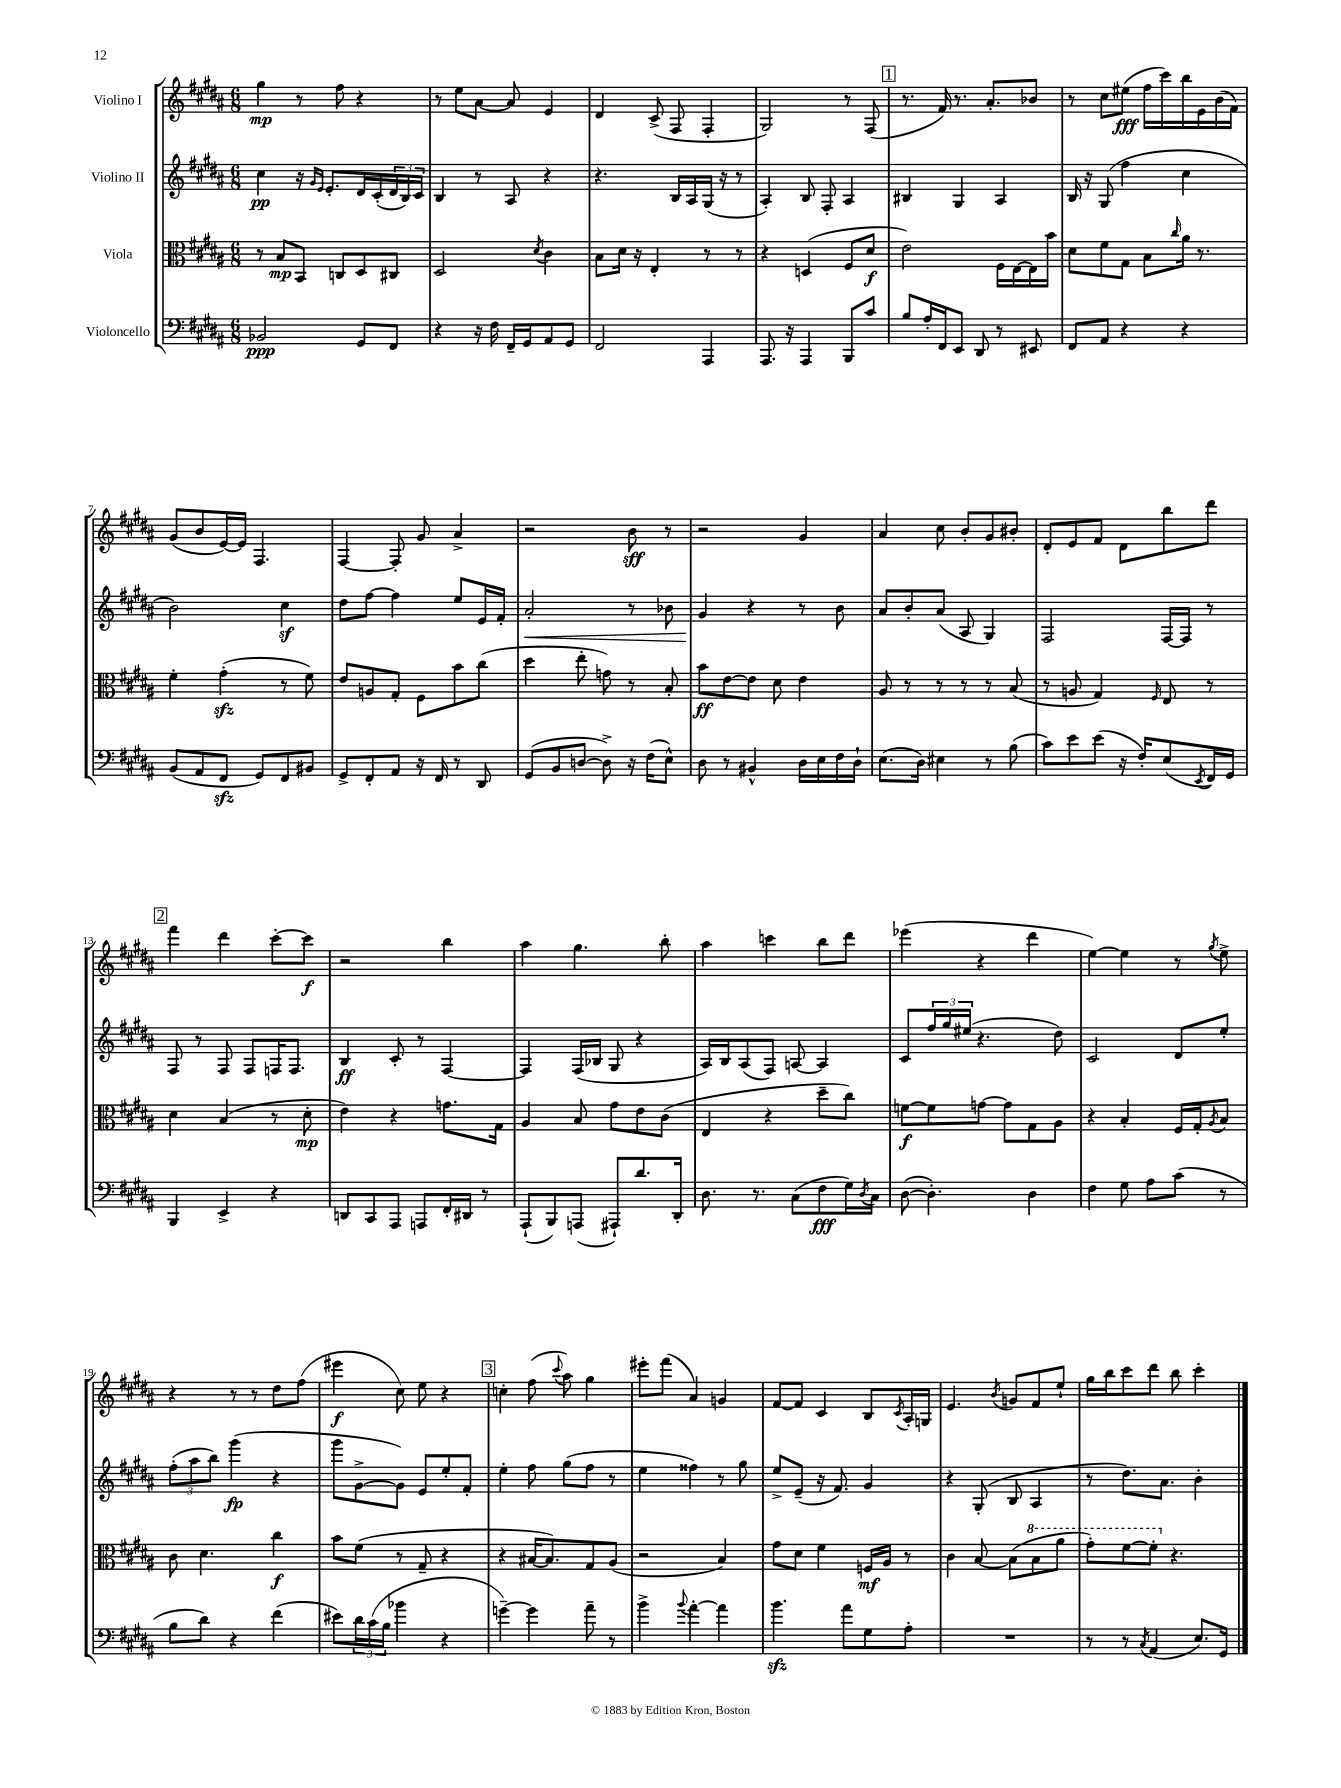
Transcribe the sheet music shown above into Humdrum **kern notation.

**kern	**kern	**kern	**kern
*staff4	*staff3	*staff2	*staff1
*clefF4	*clefC3	*clefG2	*clefG2
*k[f#c#g#d#a#]	*k[f#c#g#d#a#]	*k[f#c#g#d#a#]	*k[f#c#g#d#a#]
*M6/8	*M6/8	*M6/8	*M6/8
2BB-	8r	4cc#	4gg#
.	8B	.	.
.	8BB	16r	8r
.	.	16qqg#	.
.	.	16qqe	.
.	.	8.e'	.
.	8C	.	8ff#
8GG#	8D#	16d#	4r
.	.	(16c#'	.
8FF#	8C#	24d#	.
.	.	24B)	.
.	.	24c#	.
=	=	=	=
4r	2D#	4B	8r
.	.	.	8ee
16r	.	8r	[8a#
16F#	.	.	.
16FF#~	.	8A#	8a#]
16GG#	.	.	.
.	8qd#	.	.
8AA#	4c#	4r	4e
8GG#	.	.	.
=	=	=	=
2FF#	8B	4.r	4d#
.	16d#	.	.
.	16r	.	.
.	4E'	.	(8c#^
.	.	16B	8F#
.	.	16A#	.
4AAA#	8r	(16G#	4F#'
.	.	16r	.
.	8r	8r	.
=	=	=	=
8.AAA#	4r	4A#')	2G#)
16r	.	.	.
4AAA#	(4D	8B	.
.	.	8F#'	.
8BBB	8F#	4A#	8r
8c#	8d#	.	(8F#
=	=	=	=
8B	2e)	4B#	8.r
16A#'	.	.	.
16FF#	.	.	16f#)
8EE	.	4G#	8.r
8DD#	.	.	.
.	.	.	8.a#'
8r	16F#	4A#	.
.	[16E	.	.
8EE#	16E]	.	8b-
.	16b	.	.
=	=	=	=
8FF#	8d#	16B	8r
.	.	16r	.
8AA#	8f#	(8G#	8cc#
4r	8G#	4ff#	(8ee#
.	8B	.	16ff#
.	.	.	16ccc#)
.	16qqcc#	.	.
4r	16a#	4cc#	16bb
.	8.r	.	16e
.	.	.	(16b
.	.	.	16f#)
=	=	=	=
(8BB	4f#'	2b)	(8g#
8AA#	.	.	8b
8FF#	(4g#'	.	[16e)
.	.	.	16e]
8GG#)	.	.	4.F#
8FF#	8r	4cc#	.
8BB#	8f#)	.	.
=	=	=	=
8GG#^	8e	8dd#	[4F#
8FF#'	8A	[8ff#	.
8AA#	8G#'	4ff#]	8F#']
16r	8F#	.	8g#
16FF#	.	.	.
8r	8b	8ee	4a#^
8DD#	(8cc#	16e	.
.	.	16f#'	.
=	=	=	=
(8GG#	4dd#	2a#'	2r
8BB	.	.	.
[8D	8ee'	.	.
8D^])	8g)	.	.
16r	8r	8r	8b
(16F#	.	.	.
8E^^)	8B'	8b-	8r
=	=	=	=
8D#	8b	4g#	2r
8r	[8e	.	.
4BB#^^	8e]	4r	.
.	8d#	.	.
16D#	4e	8r	4g#
16E	.	.	.
16F#	.	8b	.
16D#`	.	.	.
=	=	=	=
(8.E	8A#	8a#	4a#
.	8r	8b'	.
16D#)	.	.	.
4E#	8r	(8a#	8cc#
.	8r	8A#	8b'
8r	8r	4G#)	8g#
(8B	(8B	.	8b#'
=	=	=	=
8c#)	8r	2F#	8d#'
8e	8A	.	8e
(8e	4G#)	.	8f#
16r	.	.	8d#
16F#')	.	.	.
.	16qqF#	.	.
(8E	8E	[16F#	8bb
.	.	16F#]	.
8qEE	.	.	.
16FF#)	8r	8r	8ddd#
16GG#	.	.	.
=	=	=	=
4BBB	4d#	8F#	4fff#
.	.	8r	.
4EE^	(4B	8F#	4ddd#
.	.	8F#	.
4r	8r	16F	[8ccc#'
.	.	8.F	.
.	8d#'	.	8ccc#]
=	=	=	=
8DD	4e)	4B	2r
8CC#	.	.	.
8AAA#	4r	8c#'	.
8AAA	.	8r	.
16FF#'	8.g	[4F#	4bb
16DD#	.	.	.
8r	.	.	.
.	16G#	.	.
=	=	=	=
(8AAA#`	4A#	4F#]	4aa#
8BBB)	.	.	.
(8AAA	8B	(16F#	4.gg#
.	.	16B-	.
8AAA#`)	8g#	8G#	.
8.d#	8e	4r	.
.	(8c#	.	8bb'
16DD#'	.	.	.
=	=	=	=
8.D#	4E	16A#)	4aa#
.	.	16B	.
.	.	(8A#	.
8.r	.	.	.
.	4r	8F#)	4ccc
(8C#	.	[8A	.
8F#	8dd#~	4A]	8bb
16G#)	8cc#)	.	8ddd#
8qD#	.	.	.
16C#	.	.	.
=	=	=	=
([8D#	[8f	8c#	(4eee-
4.D#'])	8f]	24ff#	.
.	.	24gg#	.
.	.	(24ee#	.
.	[8g	4.r	4r
.	8g]	.	.
4D#	8G#	.	4ddd#
.	8A#	8dd#)	.
=	=	=	=
4F#	4r	2c#	[4ee)
8G#	4B'	.	4ee]
8A#	.	.	.
(8c#	16F#	8d#	8r
.	16G#'	.	.
.	8qA#	.	8qgg#
8r	8B	8ee'	8ee^
=	=	=	=
8B	8c#	(12ff#'	4r
.	.	12aa#	.
8d#)	4.d#	.	.
.	.	12bb)	.
4r	.	(4ggg#	8r
.	.	.	8r
(4f#	4cc#	4r	8dd#
.	.	.	(8ff#
=	=	=	=
8e#)	8b	8ggg#	4eee#
24d#	(8f#	[8g#^	.
(24c#	.	.	.
24B	.	.	.
4b-	8r	8g#])	8cc#)
.	8G#~	8e	8ee
4r	4r	8ee'	4r
.	.	8f#'	.
=	=	=	=
[4g~)	4r	4ee'	4cc'
4g]	[16B#	8ff#	(8ff#
.	8.B#])	.	.
.	.	.	8qqccc#
.	.	(8gg#	8aa#)
8a#~	8G#	8ff#	4gg#
8r	(8A#	8r	.
=	=	=	=
4b^	2r	4ee	8eee#'
.	.	.	(8fff#
8qqb	.	.	.
[4a#'	.	4ff##)	4a#)
4a#]	4B)	8r	4g
.	.	8gg#	.
=	=	=	=
4.b	8g#	8ee^	[8f#
.	8d#	(8e~	8f#]
.	4f#	16r	4c#
.	.	8.f#)	.
8a#	.	.	.
8G#	16F	4g#	8B
.	16A#	.	.
.	.	.	8qc#
8A#'	8r	.	16A#'
.	.	.	16G
=	=	=	=
2.r	4c#	4r	4.e
.	[8B	(8G#'	.
.	.	.	8qb
.	(8B]	8B	8g
.	8b	4A#	8f#
.	8aa#	.	8ee`
=	=	=	=
8r	8gg#')	8r	16gg#
.	.	.	16bb
8r	[8ff#	8.dd#)	8ccc#
8qC#	.	.	.
(4AA#	8ff#']	.	8ddd#
.	.	8.a#	.
.	4.r	.	8bb
8.E)	.	4b'	4ccc#'
16GG#	.	.	.
==	==	==	==
*-	*-	*-	*-
